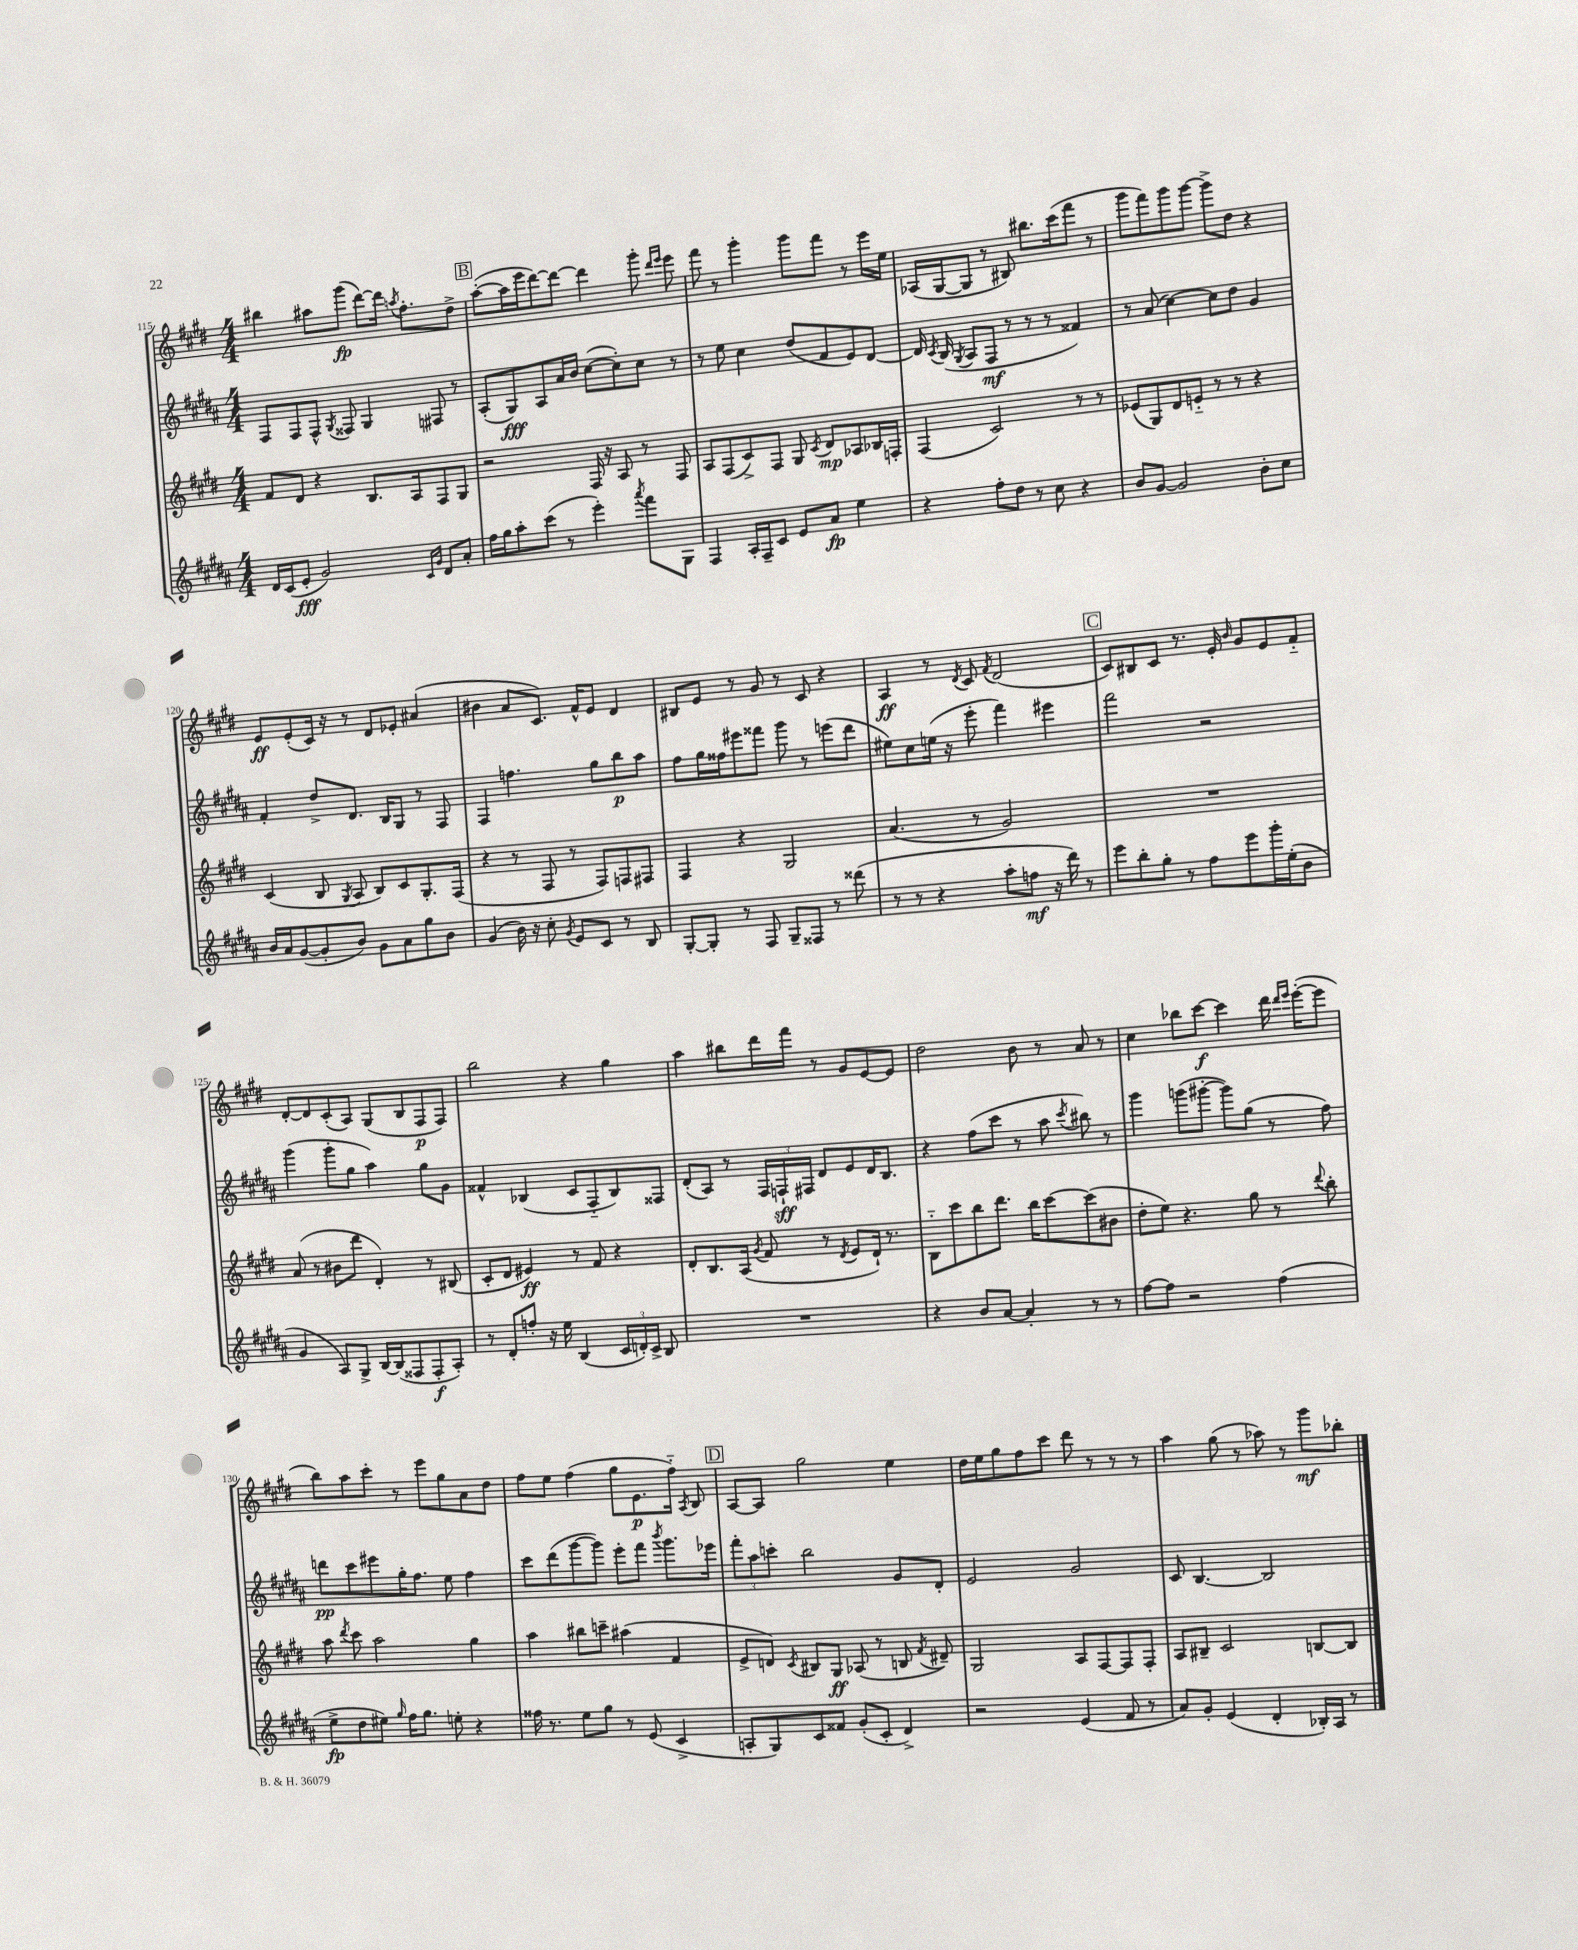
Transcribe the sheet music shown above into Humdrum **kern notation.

**kern	**dynam	**kern	**dynam	**kern	**dynam	**kern	**dynam
*part4	*part4	*part3	*part3	*part2	*part2	*part1	*part1
*staff4	*staff4	*staff3	*staff3	*staff2	*staff2	*staff1	*staff1
*clefG2	*	*clefG2	*	*clefG2	*	*clefG2	*
*k[f#c#g#d#a#]	*	*k[f#c#g#d#]	*	*k[f#c#g#d#a#]	*	*k[f#c#g#d#]	*
*M4/4	*	*M4/4	*	*M4/4	*	*M4/4	*
=115	=115	=115	=115	=115	=115	=115	=115
16d#/LL	.	8f#/L	.	8F#/L	.	4bb#X\	.
(16c#/J	.	.	.	.	.	.	.
8e'/J	fff	8d#/J	.	8F#/	.	.	.
2g#/)	.	4r	.	8F#^^/J	.	8aa#X\L	.
.	.	.	.	8qG#/	.	.	.
.	.	.	.	8F##X/	.	(8ggg#\J	fp
.	.	8.B/L	.	4G#/	.	[8ddd#\L)	.
.	.	.	.	.	.	16ddd#\Jk]	.
.	.	.	.	.	.	8qaan/	.
.	.	16A/k	.	.	.	8.ff#'\L	.
16qqc#/LL	.	.	.	.	.	.	.
16qqg#/JJ	.	.	.	.	.	.	.
8d#/L	.	8F#/	.	8F#X/	.	.	.
8a#'/J	.	8G#/J	.	8r	.	8dd#^\J	.
!!LO:REH:place=s1:t=B
=116	=116	=116	=116	=116	=116	=116	=116
16ff#\LL	.	2r	.	(8A#'/L	.	([8aa'\L	.
16gg#\J	.	.	.	.	.	.	.
8aa#'\	.	.	.	8G#/)	fff	16aa\L]	.
.	.	.	.	.	.	16eee\J	.
(8ccc#\J	.	.	.	8A#/	.	[8ddd#\)	.
8r	.	.	.	16a#/L	.	8ddd#\J_	.
.	.	.	.	16b/JJ	.	.	.
4eee'\)	.	16F#/	.	([8cc#\L	.	4ddd#\]	.
.	.	16r	.	.	.	.	.
.	.	8A/	.	8cc#'\])	.	.	.
8qaaa#/	.	.	.	.	.	.	.
8fff#\L	.	8r	.	8cc#\J	.	8ggg#'\	.
.	.	.	.	.	.	16qqddd#/LL	.
.	.	.	.	.	.	16qqeee/JJ	.
8G#\J	.	8F#/	.	8r	.	8eee\	.
=117	=117	=117	=117	=117	=117	=117	=117
4F#/	.	8A/L	.	8r	.	8fff#\	.
.	.	(8F#/	.	8ee\	.	8r	.
16A#'/LL	.	8c#^/)	.	4cc#\	.	4ggg#'\	.
16F#~/J	.	.	.	.	.	.	.
8c#/J	.	8F#/J	.	.	.	.	.
8e/L	.	8G#/	.	(8dd#/L	.	8ggg#\L	.
.	.	8qc#/	.	.	.	.	.
8a#/J	fp	8d#/L	mp	8f#/	.	8fff#\J	.
4ee\	.	8A-X/	.	8e/)	.	8r	.
.	.	16B-X/L	.	[8d#/J	.	16eee\LL	.
.	.	16Fn'/JJ	.	.	.	16ee\JJ	.
=118	=118	=118	=118	=118	=118	=118	=118
4r	.	(4F#/	.	16d#/]	.	(16A-X/LL	.
.	.	.	.	8qc#/	.	.	.
.	.	.	.	(16B/	.	[16G#/J	.
.	.	.	.	8qG#/	.	.	.
.	.	.	.	8A#/L	.	8G#/J]	.
8ff#'\L	.	2c#/)	.	8F#/J	mf	8r	.
8dd#\J	.	.	.	8r	.	8B#X/)	.
8r	.	.	.	8r	.	8.bb#X\L	.
8cc#\	.	.	.	8r	.	.	.
.	.	.	.	.	.	(16ccc#\k	.
4r	.	8r	.	4f##X/)	.	8fff#\J	.
.	.	8r	.	.	.	8r	.
=119	=119	=119	=119	=119	=119	=119	=119
8b/L	.	(8e-X/L	.	8r	.	8ggg#\L	.
[8g#/J	.	8G#/)	.	(8a#/	.	8fff#\)	.
2g#/]	.	8d#/	.	[4cc#\)	.	8ggg#\	.
.	.	8en/J	.	.	.	[8ggg#\J	.
.	.	8r	.	8cc#\L]	.	8ggg#^\L]	.
.	.	8r	.	8dd#\J	.	8dd#\J	.
8b'\L	.	4r	.	4g#/	.	4r	.
8cc#\J	.	.	.	.	.	.	.
!!LO:LB:g=z
=120	=120	=120	=120	=120	=120	=120	=120
16b/LL	.	(4c#/	.	4f#'/	.	8e/L	ff
16a#/J	.	.	.	.	.	.	.
([8g#/	.	.	.	.	.	(8e'/	.
8g#'/]	.	8B/	.	8dd#^/L	.	16c#/Jk)	.
.	.	.	.	.	.	16r	.
.	.	8qG#/	.	.	.	.	.
8b/J)	.	8A/	.	8.d#/J	.	8r	.
8g#\L	.	8B/L)	.	.	.	8d#/L	.
.	.	.	.	16B/KL	.	.	.
8a#\	.	8c#/	.	8G#/J	.	8e-X'/J	.
8gg#\	.	8.G#'/	.	8r	.	(4a#X/	.
8b\J	.	.	.	8F#/	.	.	.
.	.	(16F#/Jk	.	.	.	.	.
=121	=121	=121	=121	=121	=121	=121	=121
(4g#/	.	4r	.	4F#/	.	4b#X\	.
16b\)	.	8r	.	4.ffn\	.	8a/L	.
16r	.	.	.	.	.	.	.
8cc#'\	.	8F#/	.	.	.	8.c#/J)	.
8qg#/	.	.	.	.	.	.	.
8e/L	.	8r	.	.	.	.	.
.	.	.	.	.	.	16f#^^/KL	.
8c#/J	.	8F#/L)	.	8gg#\L	.	8e/J	.
8r	.	8Fn/	.	8bb\	p	4d#/	.
8B/	.	8F#X/J	.	8aa#\J	.	.	.
=122	=122	=122	=122	=122	=122	=122	=122
[8G#'/L	.	4F#/	.	8ff#\L	.	8B#X/L	.
8G#'/J]	.	.	.	16gg#\L	.	8e/J	.
.	.	.	.	16ff##X\J	.	.	.
8r	.	4r	.	8eee#X\	.	8r	.
8F#/	.	.	.	8fff##X\J	.	8g#/	.
8G#~/L	.	2G#/	.	8ggg#\	.	8r	.
8F##X/J	.	.	.	8r	.	8c#/	.
8r	.	.	.	(8eeen\L	.	4r	.
(8ddd##X\	.	.	.	8ddd#\J	.	.	.
=123	=123	=123	=123	=123	=123	=123	=123
8r	.	(4.a/	.	8ee#X\L)	.	4A/	ff
8r	.	.	.	8cc#\	.	.	.
4r	.	.	.	(16een\Jk	.	8r	.
.	.	.	.	16r	.	.	.
.	.	.	.	.	.	8qd#/	.
.	.	8r	.	8eee'\	.	8c#/	.
.	.	.	.	.	.	8qf#/	.
8aa#'\L	.	2g#/)	.	4fff#\)	.	(2d#/	.
8ffn\J	mf	.	.	.	.	.	.
16r	.	.	.	4eee#X\	.	.	.
16ddd#\)	.	.	.	.	.	.	.
8r	.	.	.	.	.	.	.
!!LO:REH:place=s1:t=C
=124	=124	=124	=124	=124	=124	=124	=124
8eee\L	.	1r	.	2fff#\	.	8c#/L)	.
8bb'\	.	.	.	.	.	8B#X/	.
8gg#'\J	.	.	.	.	.	8c#/J	.
8r	.	.	.	.	.	8.r	.
8ff#\L	.	.	.	2r	.	.	.
.	.	.	.	.	.	16e'/	.
.	.	.	.	.	.	16qqb/	.
8eee\	.	.	.	.	.	8g#/L	.
16ggg#'\L	.	.	.	.	.	8e/	.
(16ee'\J	.	.	.	.	.	.	.
8b\J	.	.	.	.	.	8f#/J	.
!!LO:LB:g=z
=125	=125	=125	=125	=125	=125	=125	=125
4g#/	.	(8a/	.	(4ggg#\	.	[8d#'/L	.
.	.	8r	.	.	.	8d#/]	.
8A#/L)	.	8b#X\L	.	8ggg#'\L	.	(8c#'/	.
8G#^/J	.	8ddd#\J	.	8gg#\J	.	8A/J)	.
[16B/LL	.	4d#'/)	.	4aa#\)	.	(8G#/L	.
(16B/J]	.	.	.	.	.	.	.
8F##X/	.	.	.	.	.	8B/	.
8F##'/	f	8r	.	8gg#\L	.	8F#/	p
8A#'/J)	.	(8B#X/	.	8g#\J	.	8F#/J)	.
=126	=126	=126	=126	=126	=126	=126	=126
8r	.	8c#'/L	.	4f##X^^/	.	2bb\	.
8d#'/L	.	8d#/J	.	.	.	.	.
8ffn'/J	.	4e#X/)	ff	(4B-X/	.	.	.
16r	.	.	.	.	.	.	.
16ee\	.	.	.	.	.	.	.
(4B/	.	8r	.	8c#/L	.	4r	.
.	.	8f#/	.	8F#/	.	.	.
24c#/LL	.	4r	.	8B-/)	.	4gg#\	.
24dn'/)	.	.	.	.	.	.	.
24c#^/JJ	.	.	.	.	.	.	.
8B/	.	.	.	8F##X/J	.	.	.
=127	=127	=127	=127	=127	=127	=127	=127
1r	.	8d#'/L	.	(8d#'/L	.	4aa\	.
.	.	8.B/	.	8A#/J)	.	.	.
.	.	.	.	8r	.	8bb#X\L	.
.	.	(16A/Jk	.	.	.	.	.
.	.	8qg#/	.	.	.	.	.
.	.	8f#/	.	24F#/LL	.	16ddd#\L	.
.	.	.	.	24Fn`/	sff	.	.
.	.	.	.	.	.	16fff#\JJ	.
.	.	.	.	24F#X/JJ	.	.	.
.	.	8r	.	8d#/L	.	8r	.
.	.	8qd#/	.	.	.	.	.
.	.	8e/L	.	8e/	.	8g#/L	.
.	.	16d#`/Jk)	.	16d#/K	.	[8e/	.
.	.	8.r	.	8.B/J	.	.	.
.	.	.	.	.	.	8e/J]	.
=128	=128	=128	=128	=128	=128	=128	=128
4r	.	8B\L	.	4r	.	2dd#\	.
.	.	8ccc#\	.	.	.	.	.
8b/L	.	8bb\	.	(8ff#\L	.	.	.
[8a#/J	.	8.ddd#\J	.	8ccc#\J	.	.	.
4a#'/]	.	.	.	8r	.	8b\	.
.	.	16bb\KL	.	.	.	.	.
.	.	[8ccc#\	.	8aa#\	.	8r	.
.	.	.	.	8qccc#/	.	.	.
8r	.	(8ccc#\]	.	8bb#X\)	.	8a/	.
8r	.	8b#X\J	.	8r	.	8r	.
=129	=129	=129	=129	=129	=129	=129	=129
[8ff#\L	.	8dd#'\L	.	4ggg#\	.	4cc#\	.
8ff#\J]	.	8ee\J)	.	.	.	.	.
2r	.	4.r	.	(8gggn\L	.	8bb-X\L	.
.	.	.	.	[8ggg#X'\J	.	[8ccc#\J	f
.	.	.	.	8ggg#\L])	.	4ccc#\]	.
.	.	8gg#\	.	(8gg#\J	.	.	.
(4ff#\	.	8r	.	8r	.	16ddd#\	.
.	.	.	.	.	.	16qqddd#/LL	.
.	.	.	.	.	.	16qqeee/JJ	.
.	.	.	.	.	.	([16eee'\KL	.
.	.	8qqddd#/	.	.	.	.	.
.	.	8bb'\	.	8ff#\)	.	8eee\J]	.
!!LO:LB:g=z
=130	=130	=130	=130	=130	=130	=130	=130
8ee^\L	fp	8aa\	.	8dddn\L	pp	8bb\L)	.
.	.	8qddd#/	.	.	.	.	.
8dd#\	.	8ccc#\	.	8ccc#\	.	8aa\	.
8ee#X\J)	.	2aa\	.	8eee#X\	.	8ccc#'\J	.
16qqgg#/	.	.	.	.	.	.	.
16ff#\KL	.	.	.	16gg#'\K	.	8r	.
8.gg#\J	.	.	.	8.ff#\J	.	.	.
.	.	.	.	.	.	8eee\L	.
8een'\	.	.	.	8ee\	.	8gg#\	.
4r	.	4gg#\	.	4ff#\	.	8a\	.
.	.	.	.	.	.	8dd#\J	.
=131	=131	=131	=131	=131	=131	=131	=131
16ff##X\	.	4aa\	.	8ccc#\L	.	8ff#\L	.
8.r	.	.	.	.	.	.	.
.	.	.	.	(8ddd#\	.	8ee\J	.
8ee\L	.	8bb#X\L	.	[8ggg#\	.	(4ff#\	.
8gg#\J	.	8cccn~\J	.	8ggg#\J])	.	.	.
8r	.	(4aa#X\	.	8eee'\L	.	8gg#\L	.
(8e/	.	.	.	8fff#\J	.	8.e\	p
.	.	.	.	8qbbb/	.	.	.
4c#^/	.	4f#/	.	8.ggg#\L	.	.	.
.	.	.	.	.	.	16ff#\Jk)	.
.	.	.	.	.	.	8qA/	.
.	.	.	.	.	.	8B/	.
.	.	.	.	16eee-X\Jk	.	.	.
!!LO:REH:place=s1:t=D
=132	=132	=132	=132	=132	=132	=132	=132
8An'/L	.	8e^/L	.	12fff#'\L	.	[8A/L	.
.	.	.	.	12aa#\	.	.	.
8G#/)	.	8dn/J)	.	.	.	8A/J]	.
.	.	.	.	12cccn'\J	.	.	.
.	.	8qc#/	.	.	.	.	.
8c#/	.	8B#X/L	.	2bb\	.	2gg#\	.
8f##X/J	.	8G#/J	ff	.	.	.	.
(8g#'/L	.	(8A-X/	.	.	.	.	.
8c#'/J	.	8r	.	.	.	.	.
4d#^/)	.	8Bn/	.	8g#/L	.	4ee\	.
.	.	8qf#/	.	.	.	.	.
.	.	8d#X~/)	.	8d#'/J	.	.	.
=133	=133	=133	=133	=133	=133	=133	=133
2r	.	2G#/	.	2e/	.	16dd#\LL	.
.	.	.	.	.	.	16ee\J	.
.	.	.	.	.	.	8gg#\	.
.	.	.	.	.	.	8ff#\	.
.	.	.	.	.	.	8ccc#\J	.
(4e/	.	8A/L	.	2g#/	.	8ddd#\	.
.	.	[8F#/	.	.	.	8r	.
8f#/	.	8F#/]	.	.	.	8r	.
8r	.	8F#'/J	.	.	.	8r	.
=134	=134	=134	=134	=134	=134	=134	=134
8a#/L)	.	8A/L	.	8c#/	.	4aa\	.
8g#'/J	.	8B#X~/J	.	[4.B/	.	.	.
(4e/	.	2c#/	.	.	.	(8gg#\	.
.	.	.	.	.	.	8r	.
4d#'/	.	.	.	2B/]	.	8aa-X\)	.
.	.	.	.	.	.	8r	.
16B-X'/LL)	.	[8Bn/L	.	.	.	8ggg#\L	mf
16A#/JJ	.	.	.	.	.	.	.
8r	.	8B/J]	.	.	.	8bb-X'\J	.
==	==	==	==	==	==	==	==
*-	*-	*-	*-	*-	*-	*-	*-
